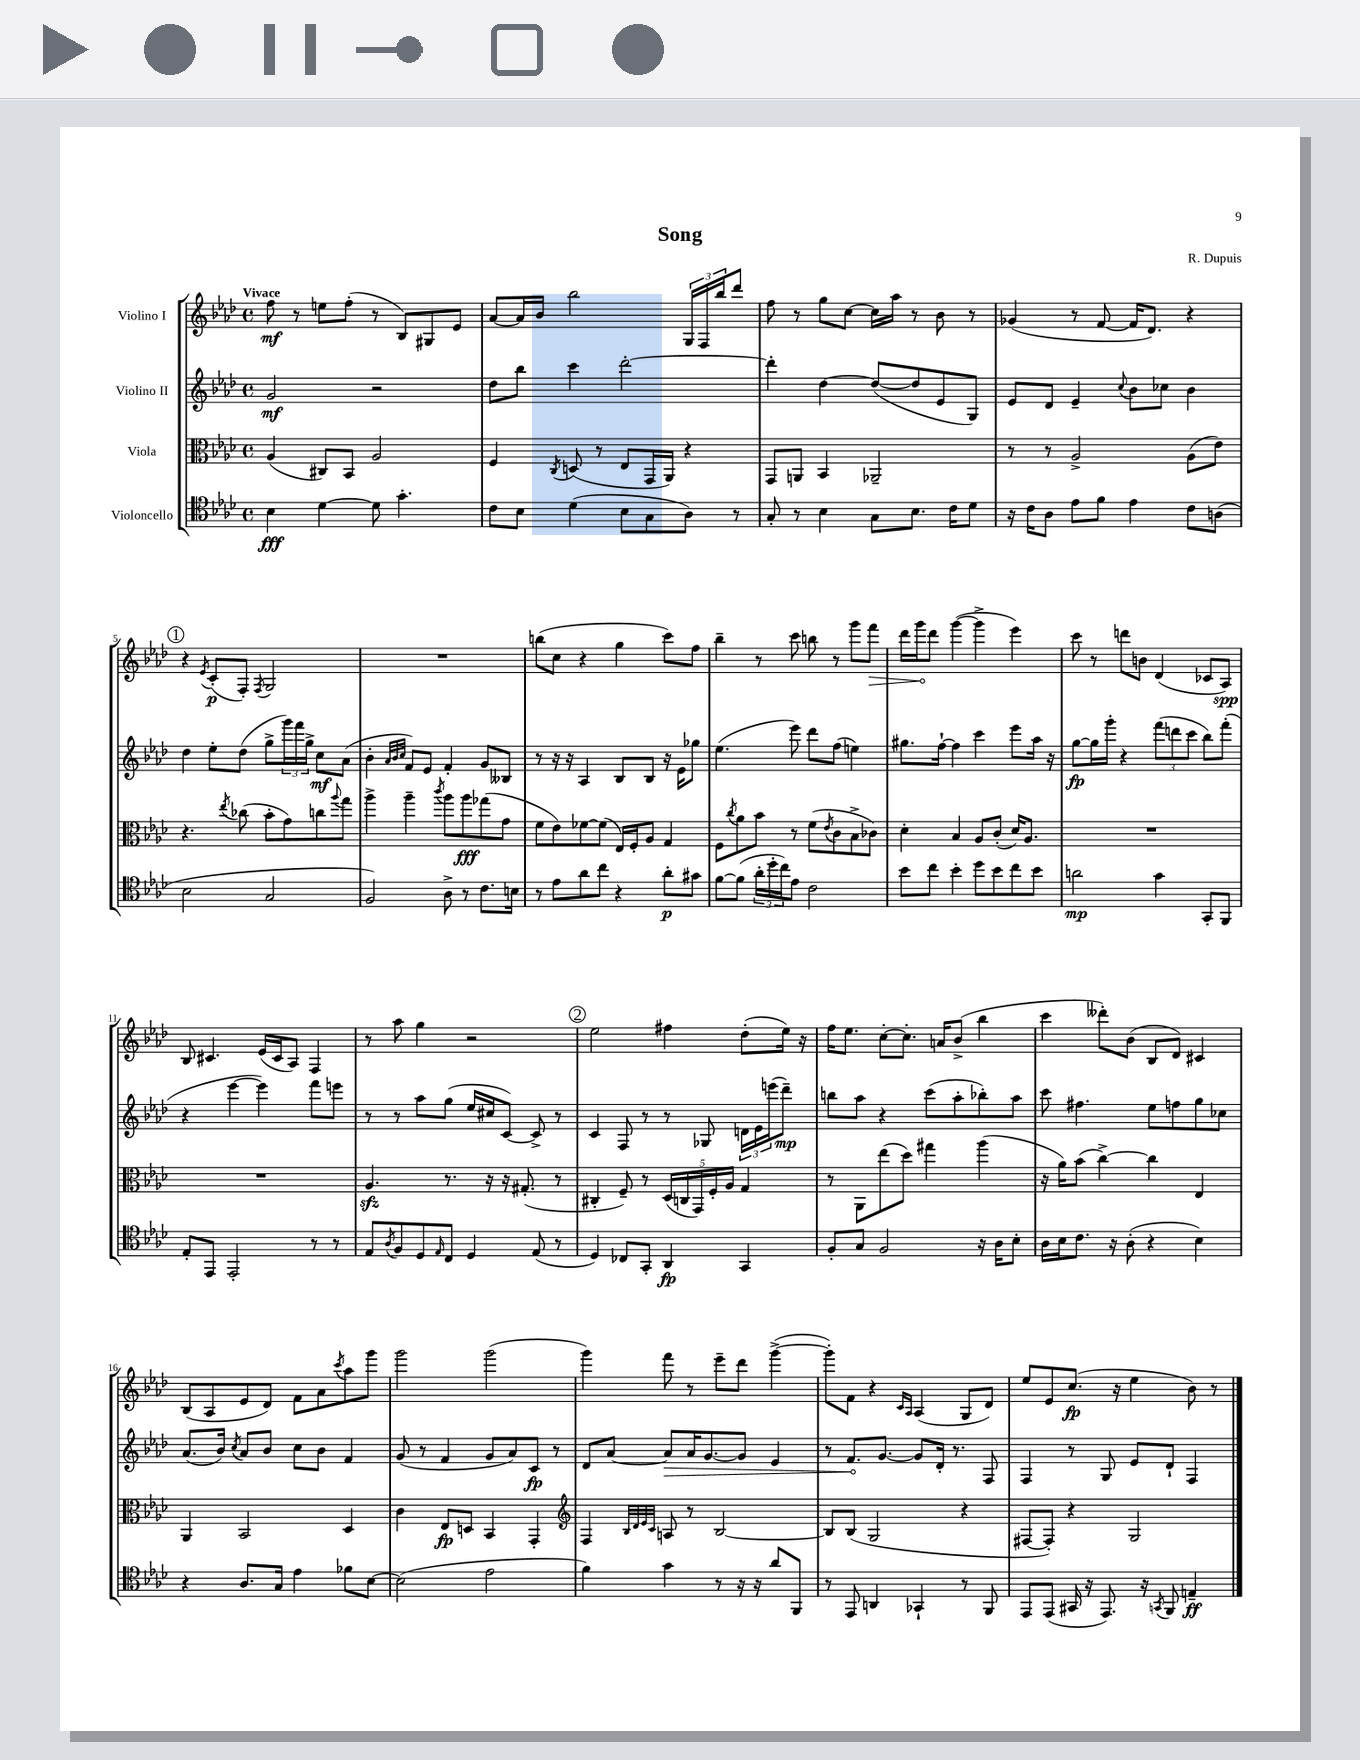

**kern	**kern	**kern	**kern
*staff4	*staff3	*staff2	*staff1
*clefC4	*clefC3	*clefG2	*clefG2
*k[b-e-a-d-]	*k[b-e-a-d-]	*k[b-e-a-d-]	*k[b-e-a-d-]
*M4/4	*M4/4	*M4/4	*M4/4
*met(c)	*met(c)	*met(c)	*met(c)
4B-	(4A-	2g	8ff
.	.	.	8r
[4d-	8C#)	.	8ee
.	8BB-	.	(8ff'
8d-]	2A-	2r	8r
4.g'	.	.	8B-)
.	.	.	8G#
.	.	.	8e-
=	=	=	=
8c	4F	8dd-	[8a-
8B-	.	8bb-	16a-]
.	.	.	16b-
.	8qC	.	.
(4d-	(8D	4ccc	2bb-
.	8r	.	.
8B-	8E-	[2ddd-'	.
8G	16GG	.	.
.	16AA-)	.	.
8A-)	4r	.	24G
.	.	.	24F
.	.	.	24bb-
8r	.	.	8ddd-
=	=	=	=
8G'	8GG	4ddd-']	8ff
8r	8AA	.	8r
4B-	4BB-	[4dd-	8gg
.	.	.	[8cc
8G	2AA-~	(8dd-_	16cc]
.	.	.	16aa-
8.B-	.	8dd-]	8r
.	.	8e-	8b-
16c	.	.	.
8d-	.	8G)	8r
=	=	=	=
16r	8r	8e-	(4g-
16c	.	.	.
8A-	8r	8d-	.
8e-	2A-^	4e-~	8r
8f	.	.	[8f
.	.	8qqcc	.
4e-	.	8b-	16f]
.	.	.	8.d-)
.	.	8cc-	.
8c	(8A-	4b-	4r
(8A	8e-)	.	.
=	=	=	=
2B-	4.r	4dd-	4r
.	.	.	8qe-
.	.	8ee-'	(8c'
.	8qee-	.	.
.	(8cc-	(8dd-	8F')
.	.	.	8qF
2G	8b-'	8gg^	2G
.	8g)	24ggg)	.
.	.	24fff	.
.	.	24gg^	.
.	8cc	8cc	.
.	8qqaa-	.	.
.	8gg	(8a-	.
=	=	=	=
2F)	4aa-^	4b-'	1r
.	.	32qqa-	.
.	.	32qqb-	.
.	.	32qqcc	.
.	4aa-~	8f)	.
.	.	8e-	.
.	8qccc	.	.
8A-^	8aa-	4f'	.
8r	8aa-	.	.
8.c	(8gg-	8g	.
.	8g	8B--	.
16B	.	.	.
=	=	=	=
8r	8f	8r	(8bb
8e-	8e-)	16r	8cc
.	.	16r	.
8a-	[8f-	4A-	4r
8cc	(8f-]	.	.
4r	16E-)	8B-	4gg
.	16F'	.	.
.	8A-	8B-	.
8a-'	4G	16r	8ccc)
.	.	16e-	.
8g#	.	8gg-	8ff
=	=	=	=
[8f	8F	(4.ee-	4bb-~
.	8qcc	.	.
(8f]	8a-	.	.
24a-'	8b-	.	8r
24dd-'	.	.	.
24cc)	.	.	.
8e-	8r	8eee-)	8ccc
2c	(8f	8ddd-	8bb
.	8qe-	.	.
.	8c	(8ff	8r
.	8B-^	4ee)	8ggg
.	8c-)	.	8fff
=	=	=	=
8b-	4d-'	8.gg#	16ddd-
.	.	.	16ggg
8cc	.	.	8ddd-
.	.	[16ff`	.
4b-'	4B-	4ff]	([4ggg
8dd-	8A-	4ccc	4ggg^]
8b-	(8c'	.	.
8cc	16d-)	8eee-	4eee-)
.	8.A-	.	.
8b-	.	16aa-	.
.	.	16r	.
=	=	=	=
2a	1r	[8gg	8ccc
.	.	16gg]	8r
.	.	16ggg'	.
.	.	4r	8ddd
.	.	.	8b
4g	.	(12fff	(4d-
.	.	12ddd	.
.	.	12ccc	.
8GG'	.	8bb-)	8c-
8FF	.	(8fff'	8A-)
=	=	=	=
8E-'	1r	4r	8B-
8EE-	.	.	4.c#
2EE-'	.	[4eee-	.
.	.	4eee-])	(16e-
.	.	.	16c#
.	.	.	8A-)
8r	.	8fff	4F
8r	.	8eee	.
=	=	=	=
8E-	4.A-	8r	8r
8qA-	.	.	.
8F	.	8r	8aa-
8D-	.	8aa-	4gg
16qqE-	.	.	.
8C	8.r	(8gg	.
4D-	.	16ee-	2r
.	16r	16cc#	.
.	16r	[8c)	.
.	(8.G#'	.	.
(8E-	.	8c^]	.
8r	8r	8r	.
=	=	=	=
4D-)	4C#'	4c	2ee-
8C-	8F~)	8F	.
8GG'	8r	8r	.
4AA-	(20D-	8r	4ff#
.	20C	.	.
.	20GG)	.	.
.	.	8G-	.
.	20F'	.	.
.	20A-	.	.
4GG	4G	24d	(8dd-'
.	.	24e-	.
.	.	(24eee	.
.	.	8ddd-~)	16ee-)
.	.	.	16r
=	=	=	=
8F'	8r	8bb	16ff
.	.	.	8.ee-
8G	8AA-	8aa-	.
2F	(8ee-	4r	[8cc'
.	8dd-)	.	8.cc']
.	4gg#	(8ccc	.
.	.	.	16a
.	.	8aa-'	(8b-^
16r	(4aa-	8bb-')	4bb-
16A-	.	.	.
8B-'	.	8aa-	.
=	=	=	=
16A-	16r	8ccc	4ccc
16B-	16a-)	.	.
8.c	(8b-	4.ff#	.
.	[4cc^)	.	8ddd--')
16r	.	.	.
(8A-'	.	.	(8b-
4r	4cc]	8ee-	8B-
.	.	8ff	8d-)
4B-)	4E-	8gg	4c#
.	.	8cc-	.
=	=	=	=
4r	4AA-	(8.a-	(8B-
.	.	.	8A-
.	.	16b-)	.
.	.	8qcc	.
8.A-	2BB-	8a-	8e-
.	.	8b-	8d-)
16G	.	.	.
4e-	.	8cc	8f
.	.	8b-	8a-
.	.	.	8qccc
8f-	4D-	4f	8aa-
[8B-	.	.	8ggg
=	=	=	=
(2B-]	4c	(8g	2ggg
.	.	8r	.
.	8E-	4f	.
.	8D	.	.
2e-	4BB-	8g	(2ggg
.	.	8a-)	.
.	4GG'	8c	.
.	.	8r	.
=	=	=	=
*	*clefG2	*	*
4f)	4F	8d-	4ggg)
.	.	[8a-	.
.	32qqB-	.	.
.	32qqd-	.	.
.	32qqe-	.	.
.	32qqc	.	.
4g	8A	8a-]	8fff
.	8r	16a-	8r
.	.	[8.g	.
8r	[2B-	.	8eee-~
16r	.	8g]	8ddd-
16r	.	.	.
8a-	.	4e-	([4ggg^
8FF	.	.	.
=	=	=	=
8r	8B-]	8r	8ggg'])
8EE-	(8B-	8.f	8f
4AA	2G	.	4r
.	.	[8.g	.
.	.	.	16qqc
.	.	.	16qqA-
4GG-`	.	8g]	(4A-
.	.	16d-'	.
.	.	8.r	.
8r	4r	.	8G
8FF	.	8F	8d-)
=	=	=	=
8EE-	[8F#	4F	8ee-
(8EE-	8F#'])	.	8e-
16GG#	4r	8r	(8.cc
16r	.	.	.
8.EE-)	.	8G	.
.	.	.	16r
.	2G	8e-	4ee-
16r	.	.	.
8qGG	.	.	.
8FF	.	8d-`	.
4E~	.	4F	8b-)
.	.	.	8r
==	==	==	==
*-	*-	*-	*-
